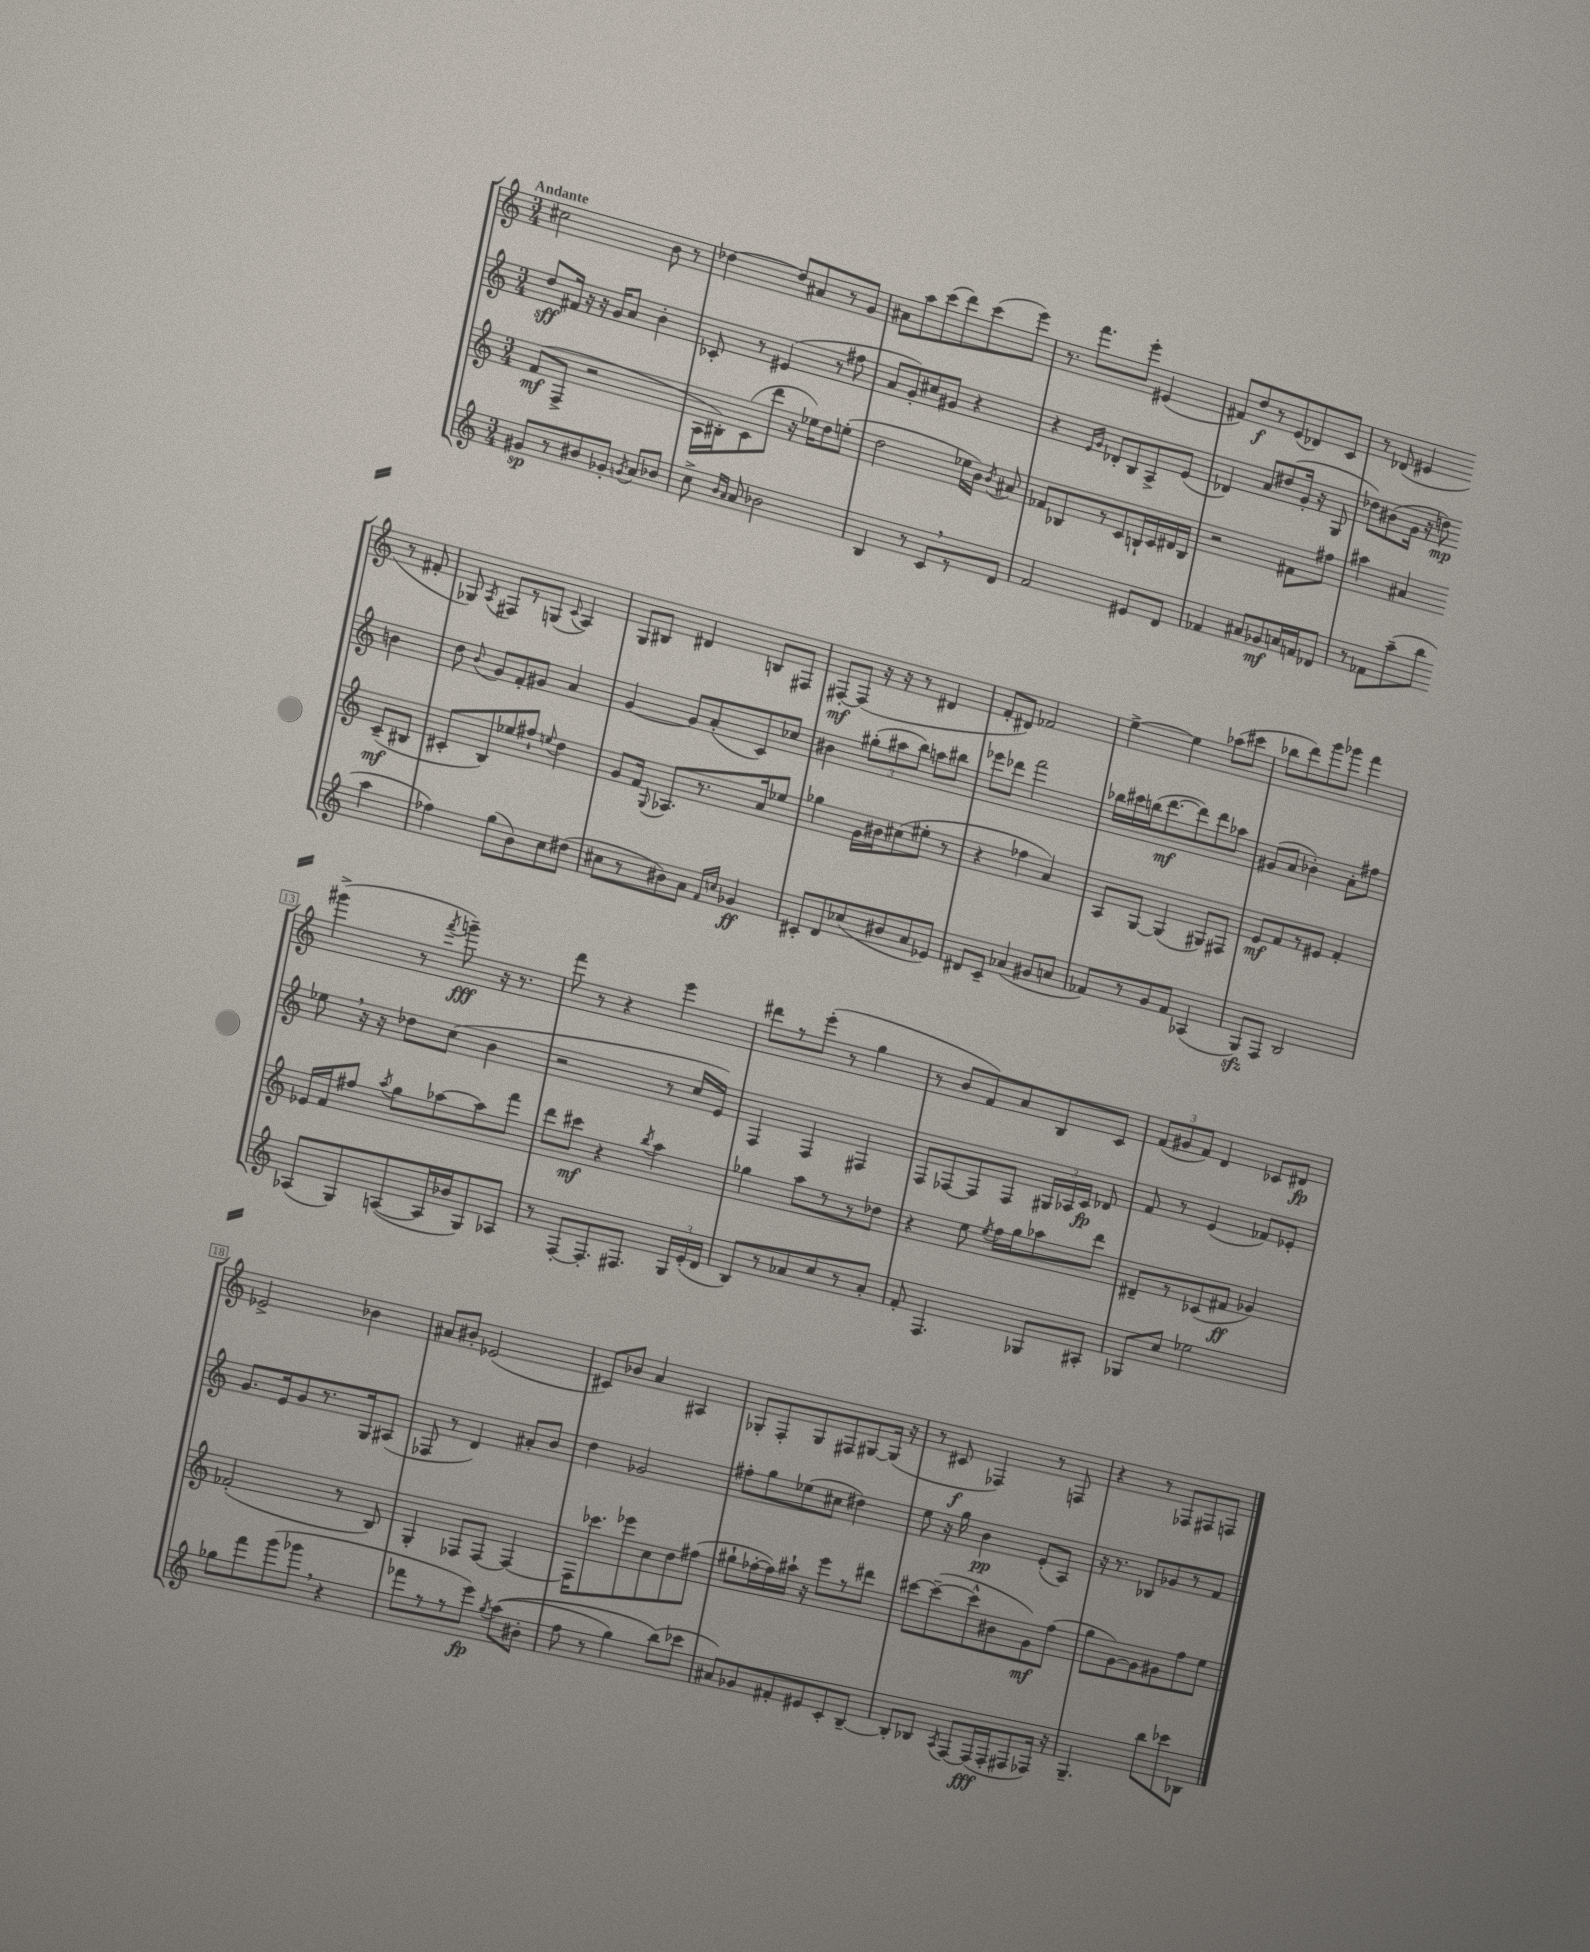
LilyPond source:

<<
\new StaffGroup <<
\new Staff = "s0" {
    \clef treble \key c \major \numericTimeSignature \time 3/4 \tempo "Andante"
    \autoBeamOff cis''2 b'8 r8 |
    des''4~ des''8[ ais'8 r8 g'8] |
    ais'8[ a''8 c'''8( d'''8) c'''8( e'''8]) |
    r8. f'''8.[ e'''8]-. eis'4( |
    fis'8[) d''8\f r8 e'8( des'8) c'8] |
    r8 des'8( eis'4 r8 fis'8-. |
    ges8) \acciaccatura { a8 } fis8[ r8 g8]( \appoggiatura { c'8 } a4) |
    g8[ bis8] dis'4 b8[ fis8] |
    fis8[~-.\mf fis8]( r16 r16 r8 dis'4 |
    f'8[-. dis'8]) fes'2 |
    e''4~-> e''4 aes''8[( cis'''8] |
    bes''8[ d'''8) g'''8 ges'''8] f'''4 |
    gis'''4->( r8 \acciaccatura { f'''8 } g'''8--\fff) r16 r8. |
    f'''8 r8 r4 e'''4 |
    dis'''8[ r8 e'''8]-.( r8 g''4 |
    r8 b'8[ f'8) a'8 b8 c'8] |
    \tuplet 3/2 { f'8[( gis'8 f'8]) } d'4 ces'8[ dis'8]\fp |
    ees'2-> bes'4 |
    ais'8[ bis'8]-. ees'2( |
    cis'8[) bes'8] a'4 ais4 |
    ges8[-. f8-. ges8 fis8 gis8~ gis16]( r16 |
    r8 cis'8\f fes4) r8 f8 |
    r4 r8 fes8[ fis8 f8] \bar "|." |
}
\new Staff = "s1" {
    \clef treble \key c \major \numericTimeSignature \time 3/4
    \autoBeamOff d''8[\sff fis'16] r16 r16 g'16[ a'8] b'4-. |
    ces'8-. r8 eis'4( r8 fis''8 |
    a'8[ g'8-.) cis''8 gis'8] r4 |
    r4 \grace { e'16[ g'16] } des'8[-. b8 a8-> e'8]( |
    des'4) a'8[ dis''8( g'16]-. r16 g8 |
    des''8[) bis'8( g'16] r16 d''8\mp) b'4 |
    d''8 \appoggiatura { b'8 } g'8[ f'8-. gis'8] a'4 |
    g'4~ g'8[ a'8-.( c'8) ces''8] |
    bis'4 \tuplet 3/2 { gis''8[-.( ais''8 b''8]) } a''8[ bis''8] |
    ees'''8[ des'''8] f'''2 |
    bes''16[ cis'''16 b''16( d'''8.~\mf d'''8) d'''8 aes''8] |
    gis'8[( a'8] bes'4-.) a'8[-. fis''8] |
    ees''8 \breathe r16 r16 des''8[ c''8]( b'4 |
    r2 r8 c''16[ e'16]) |
    f4 f4 fis4 |
    f8[ fes8~ fes8 fes8] \tuplet 3/2 { gis16[ aes16 c'16]\fp } des'8 |
    f'8 r8 e'4( fes'8[) ees'8]-. |
    g'8.[ e'16 g'8 r8. g16 ais8]( |
    fes8 r8 d'4) ais'8[-. b'8] |
    d''4 ges'2 |
    fis''8[-. g''8 ees''8( cis''8] dis''4) |
    e''8 r16 g''16 b'4\pp e'8[-.( a8]) |
    r16 r8. bes8[ ges'8 r8 f'8] \bar "|." |
}
\new Staff = "s2" {
    \clef treble \key c \major \numericTimeSignature \time 3/4
    \autoBeamOff f'8[\mf( f8]-> r2 |
    a16[ bis16-.) c'8( d'''8] r16 ees''16[) d''8 e''8]-.( |
    d''2 ees''16[ b'16]) \acciaccatura { b'8 } ais'8 |
    fes'8[ bes8 r8 c'8 b16-! c'16 dis'16 b16] |
    r2 fis'8[ fis''8] |
    ais''4 ais'4 c'8[--\mf( bis8] |
    cis'8[-. b8) ees''8 fis''8]-! \appoggiatura { e''8 } d''4 |
    g'8[ f'16] \appoggiatura { g8 } aes8.[ r8. a'16 ees''8] |
    ges''4 g'16[ bis'16 cis''8( eis''8]-. r8 |
    r4 fes''4 a'4) |
    a8[ g8]~ g4( gis8[) fis8] |
    e'8[\mf f'8 r8 eis'8] f'4-. |
    ees'16[ f'16 fis''8] \acciaccatura { a''8 } g''8[ aes''8~ aes''8 f'''8] |
    d'''8[ cis'''8]\mf r4 \acciaccatura { b''8 } a''4 |
    ges''4 a''8[ r8 r8 des''8] |
    r4 e''8 \acciaccatura { e''8 } f''16[ g''16 aes''8 d'''8] |
    dis'8[-- r8 ces'8( fis'8]\ff ges'4) |
    fes'2-.( r8 b8) |
    g4-. fes8[ fes8]~ fes4~ |
    fes16[ ces'''8. ees'''8 c''8 d''8 fis''8]( |
    gis''8[-! fes''16~-. fes''16) ais''16]-! r16 e'''8[ r8 dis'''8] |
    cis'''8[~ cis'''8~--( cis'''8-^ bis'8 g'8\mf) f''8]( |
    g''8[ g'8~) g'8 gis'8 f''8 e''8] \bar "|." |
}
\new Staff = "s3" {
    \clef treble \key c \major \numericTimeSignature \time 3/4
    \autoBeamOff gis'8[\sp r8 bis'8 ges'8]-. \acciaccatura { g'8 } a'8[ bes'8] |
    c''8-> \grace { b'16[ a'16] } a'8 bes'2 |
    b4 r8 c'8[ \breathe r8 d'8] |
    f'2 eis'8[ d'8] |
    fes'4 ais'8[ ges'8\mf a'16 f'16 des'8] |
    r8 fes'8[ a''8--( b''8] a''4 |
    fes''4) g''8[( b'8) c''8 dis''8]( |
    cis''8[ r8 bis'8) a'8] \grace { f'16[ c''16] } ges'4\ff |
    cis'8[-. d'8 ces''8( bis'8 a'8 ees'8]) |
    dis'8[ c'8]-- aes'4( gis'8[ a'8] |
    fes'8[) r8 g'8 fes'8] aes4( |
    g8[\sfz) f8] b2 |
    aes8[( g8) a8~( a16 bes'16 g8) aes8] |
    r8 f8[~-. f8.-. fis8.] \tuplet 3/2 { g16[ e'16-.( d'16] } |
    b8[) r8 aes'8 c''8 r8 aes'8]-. |
    f'8-. f4. ges8[ ais8]-. |
    ges8[ c''8] ees''2 |
    ges''8[ f'''8 g'''8( ges'''8] \breathe r4 |
    fes'''8[ r8 r8 e'''8]\fp) \acciaccatura { g''8 } a''8[(\( bis'8]-. |
    f''8 r8 g''4) b''8[(\) ces'''8] |
    ais'8[) ges'8 fis'8-. eis'8 c'8-. b8]~-- |
    b8[-. bes8] \acciaccatura { a8 } f8[~ f16\fff( f16-. fis8 fes16]) r16 |
    g4.-- b''8[ ces'''8 bes8] \bar "|." |
}
>>
>>
\layout { \context { \Score \override BarNumber.stencil = #(make-stencil-boxer 0.1 0.3 ly:text-interface::print) } }
